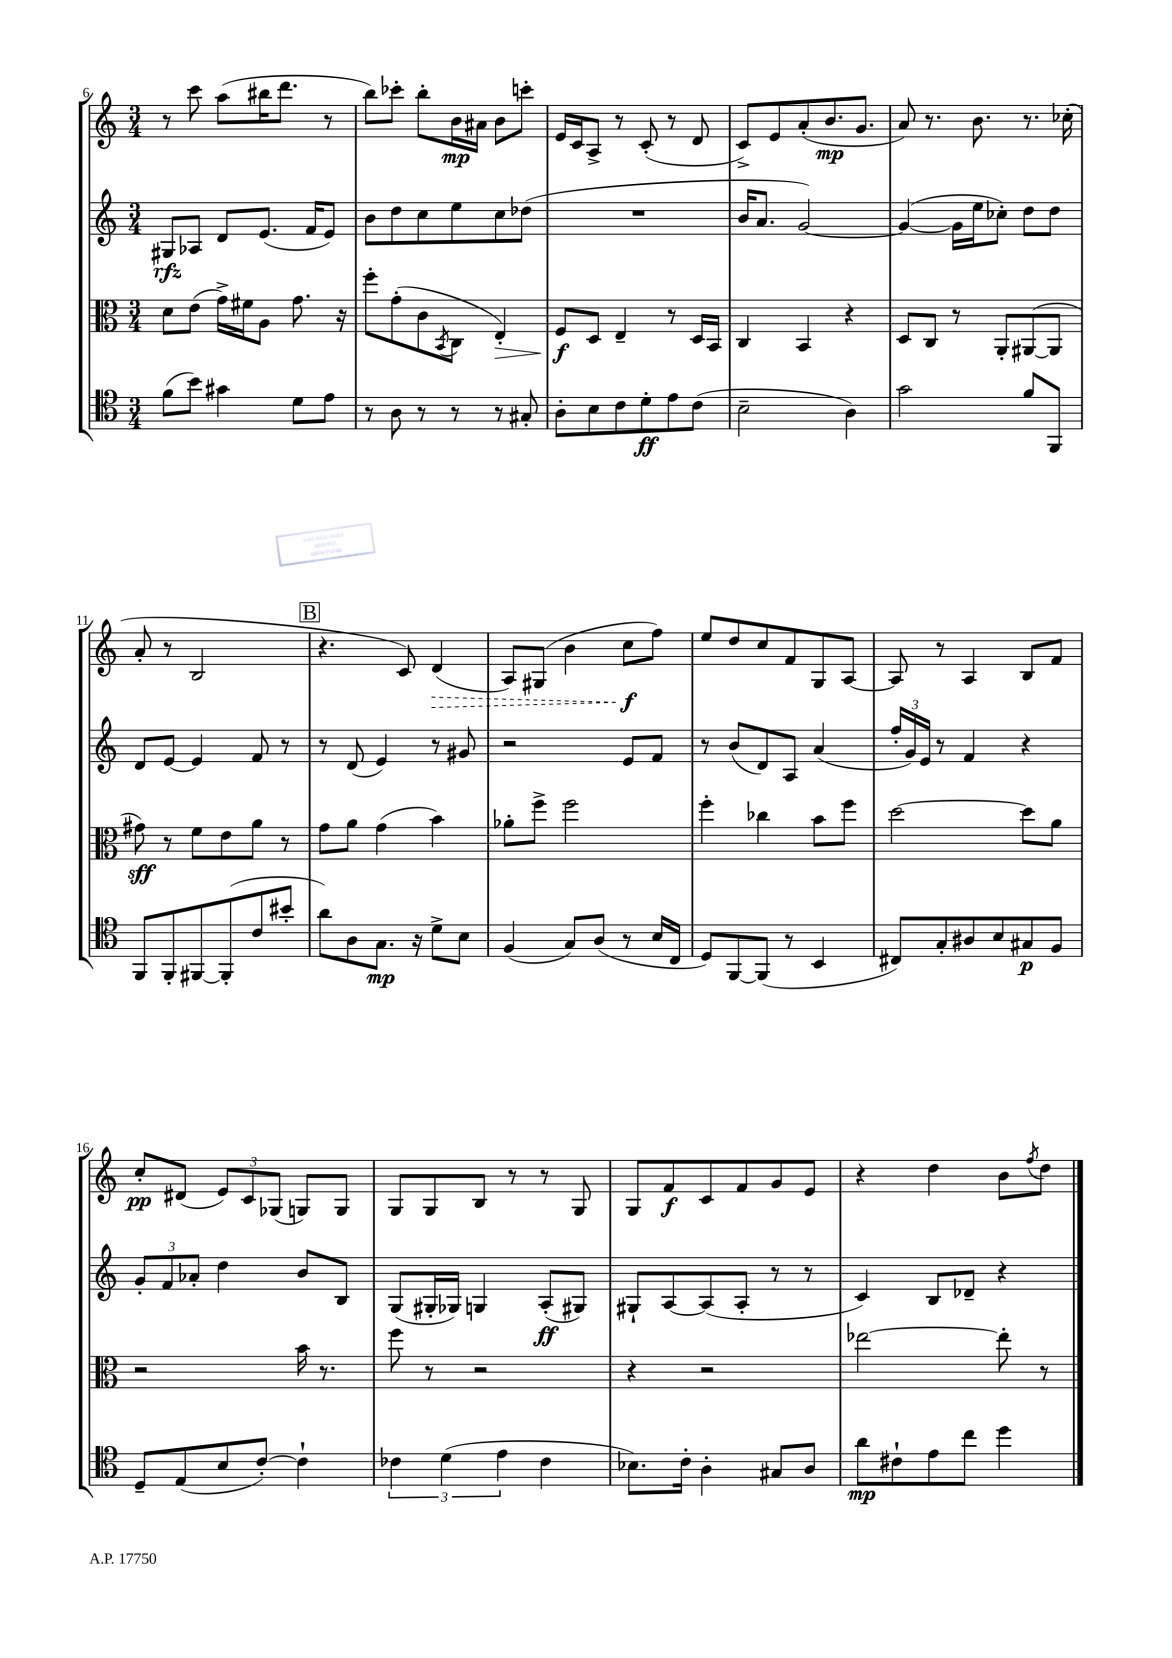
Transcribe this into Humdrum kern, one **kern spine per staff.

**kern	**dynam	**kern	**dynam	**kern	**dynam	**kern	**dynam
*part4	*part4	*part3	*part3	*part2	*part2	*part1	*part1
*staff4	*staff4	*staff3	*staff3	*staff2	*staff2	*staff1	*staff1
*clefC4	*	*clefC3	*	*clefG2	*	*clefG2	*
*k[]	*	*k[]	*	*k[]	*	*k[]	*
*M3/4	*	*M3/4	*	*M3/4	*	*M3/4	*
=6	=6	=6	=6	=6	=6	=6	=6
(8f\L	.	8d\L	.	8G#X/L	rfz	8r	.
8b\J)	.	(8e\J	.	8A-X/J	.	8ccc\	.
4g#X\	.	16g^\LL)	.	8d/L	.	(8aa\L	.
.	.	16f#X\J	.	.	.	.	.
.	.	8A\J	.	(8.e/J	.	16bb#X\K	.
.	.	.	.	.	.	8.ddd\J	.
8d\L	.	8.g\	.	.	.	.	.
.	.	.	.	16f/KL	.	.	.
8e\J	.	.	.	8e/J)	.	8r	.
.	.	16r	.	.	.	.	.
=7	=7	=7	=7	=7	=7	=7	=7
8r	.	8ff'\L	.	8b\L	.	8bb\L)	.
8A\	.	(8g'\	.	8dd\	.	8ccc-X'\J	.
8r	.	8c\	.	8cc\	.	8bb'\L	.
.	.	8qBB/	.	.	.	.	.
8r	.	8C\J	.	8ee\	.	16b\L	mp
.	.	.	.	.	.	16a#X\JJ	.
!	!	!	!LO:HP:b	!	!	!	!
8r	.	4E'/)	>	8cc\	.	8b\L	.
8G#X'/	.	.	.	(8dd-X\J	.	8cccn'\J	.
=8	=8	=8	=8	=8	=8	=8	=8
8A'\L	.	8F/L	f	2.r	.	16e/LL	.
.	.	.	.	.	.	16c/J	.
8B\	.	8D/J	]	.	.	8A^/J	.
8c\	.	4E~/	.	.	.	8r	.
8d'\	ff	.	.	.	.	(8c'/	.
8e\	.	8r	.	.	.	8r	.
(8c\J	.	16D/LL	.	.	.	8d/	.
.	.	16BB/JJ	.	.	.	.	.
=9	=9	=9	=9	=9	=9	=9	=9
2B~\	.	4C/	.	16b/KL	.	8c^/L)	.
.	.	.	.	8.a/J	.	.	.
.	.	.	.	.	.	8e/	.
.	.	4BB/	.	[2g/)	.	(8a'/	.
.	.	.	.	.	.	8.b/	mp
4A\)	.	4r	.	.	.	.	.
.	.	.	.	.	.	8.g/J	.
=10	=10	=10	=10	=10	=10	=10	=10
2g\	.	8D/L	.	(4g/_	.	8a/)	.
.	.	8C/J	.	.	.	8.r	.
.	.	8r	.	16g\LL]	.	.	.
.	.	.	.	16ee\J	.	8.b\	.
.	.	8AA'/L	.	8cc-X'\J)	.	.	.
8f/L	.	([8AA#X/	.	8dd\L	.	8.r	.
8FF/J	.	8AA#/J]	.	8dd\J	.	.	.
.	.	.	.	.	.	(16cc-X'\	.
!!LO:LB:g=z
=11	=11	=11	=11	=11	=11	=11	=11
8FF/L	.	8g#X\)	sff	8d/L	.	8a'/	.
8FF'/	.	8r	.	[8e/J	.	8r	.
[8FF#X/	.	8f\L	.	4e/]	.	2B/	.
(8FF#'/]	.	8e\	.	.	.	.	.
8c/	.	8a\J	.	8f/	.	.	.
8b#X'/J	.	8r	.	8r	.	.	.
!!LO:REH:place=s1:t=B
=12	=12	=12	=12	=12	=12	=12	=12
8a\L)	.	8g\L	.	8r	.	4.r	.
8A\	.	8a\J	.	(8d/	.	.	.
8.G\J	mp	(4g\	.	4e/)	.	.	.
.	.	.	.	.	.	8c/)	.
16r	.	.	.	.	.	.	.
!	!	!	!	!	!	!	!LO:HP:b
8d^\L	.	4b\)	.	8r	.	(4d/	>
8B\J	.	.	.	8g#X/	.	.	.
=13	=13	=13	=13	=13	=13	=13	=13
(4F/	.	8a-X'\L	.	2r	.	8A/L)	.
.	.	8ff^\J	.	.	.	(8G#X/J	.
8G/L)	.	2ff\	.	.	.	4b\	.
(8A/J	.	.	.	.	.	.	.
8r	.	.	.	8e/L	.	8cc\L	f
16B/LL	.	.	.	8f/J	.	8ff\J)	]
16C/JJ	.	.	.	.	.	.	.
=14	=14	=14	=14	=14	=14	=14	=14
8D/L)	.	4ff'\	.	8r	.	8ee/L	.
[8FF/	.	.	.	(8b/L	.	8dd/	.
(8FF/J]	.	4cc-X\	.	8d/)	.	8cc/	.
8r	.	.	.	8A/J	.	8f/	.
4BB/	.	8b\L	.	(4a/	.	8G/	.
.	.	8ff\J	.	.	.	[8A/J	.
=15	=15	=15	=15	=15	=15	=15	=15
8C#X/L)	.	[2dd\	.	24ff'/LL	.	8A/]	.
.	.	.	.	24g/)	.	.	.
.	.	.	.	24e/JJ	.	.	.
8G'/	.	.	.	8r	.	8r	.
8A#X/	.	.	.	4f/	.	4A/	.
8B/	.	.	.	.	.	.	.
8G#X/	p	8dd\L]	.	4r	.	8B/L	.
8F/J	.	8a\J	.	.	.	8f/J	.
!!LO:LB:g=z
=16	=16	=16	=16	=16	=16	=16	=16
8D~/L	.	2r	.	12g'/L	.	8cc'/L	pp
.	.	.	.	12f/	.	.	.
(8E/	.	.	.	.	.	(8d#X/J	.
.	.	.	.	12a-X'/J	.	.	.
8B/	.	.	.	4dd\	.	12e/L)	.
.	.	.	.	.	.	12c/	.
[8c'/J)	.	.	.	.	.	.	.
.	.	.	.	.	.	(12G-X/J	.
4c`\]	.	16b\	.	8b/L	.	8Gn/L)	.
.	.	8.r	.	.	.	.	.
.	.	.	.	8B/J	.	8G/J	.
=17	=17	=17	=17	=17	=17	=17	=17
6c-X\	.	8ff\	.	(8G/L	.	8G/L	.
.	.	8r	.	16G#X'/L	.	8G/	.
(6d\	.	.	.	.	.	.	.
.	.	.	.	16G-X/JJ)	.	.	.
.	.	2r	.	4Gn/	.	8B/J	.
6e\	.	.	.	.	.	.	.
.	.	.	.	.	.	8r	.
4c-\	.	.	.	(8A'/L	ff	8r	.
.	.	.	.	8G#X/J)	.	8G/	.
=18	=18	=18	=18	=18	=18	=18	=18
8.B-X\L)	.	4r	.	8G#X`/L	.	8G/L	.
.	.	.	.	[8A/	.	8f/	f
16c'\Jk	.	.	.	.	.	.	.
4A'\	.	2r	.	(8A/]	.	8c/	.
.	.	.	.	8A'/J	.	8f/	.
8G#X/L	.	.	.	8r	.	8g/	.
8A/J	.	.	.	8r	.	8e/J	.
=19	=19	=19	=19	=19	=19	=19	=19
8a\L	mp	[2ee-X\	.	4c/)	.	4r	.
8c#X`\	.	.	.	.	.	.	.
8e\	.	.	.	8B/L	.	4dd\	.
8cc\J	.	.	.	8d-X~/J	.	.	.
4dd\	.	8ee-'\]	.	4r	.	8b\L	.
.	.	.	.	.	.	8qff/	.
.	.	8r	.	.	.	8dd\J	.
==	==	==	==	==	==	==	==
*-	*-	*-	*-	*-	*-	*-	*-
